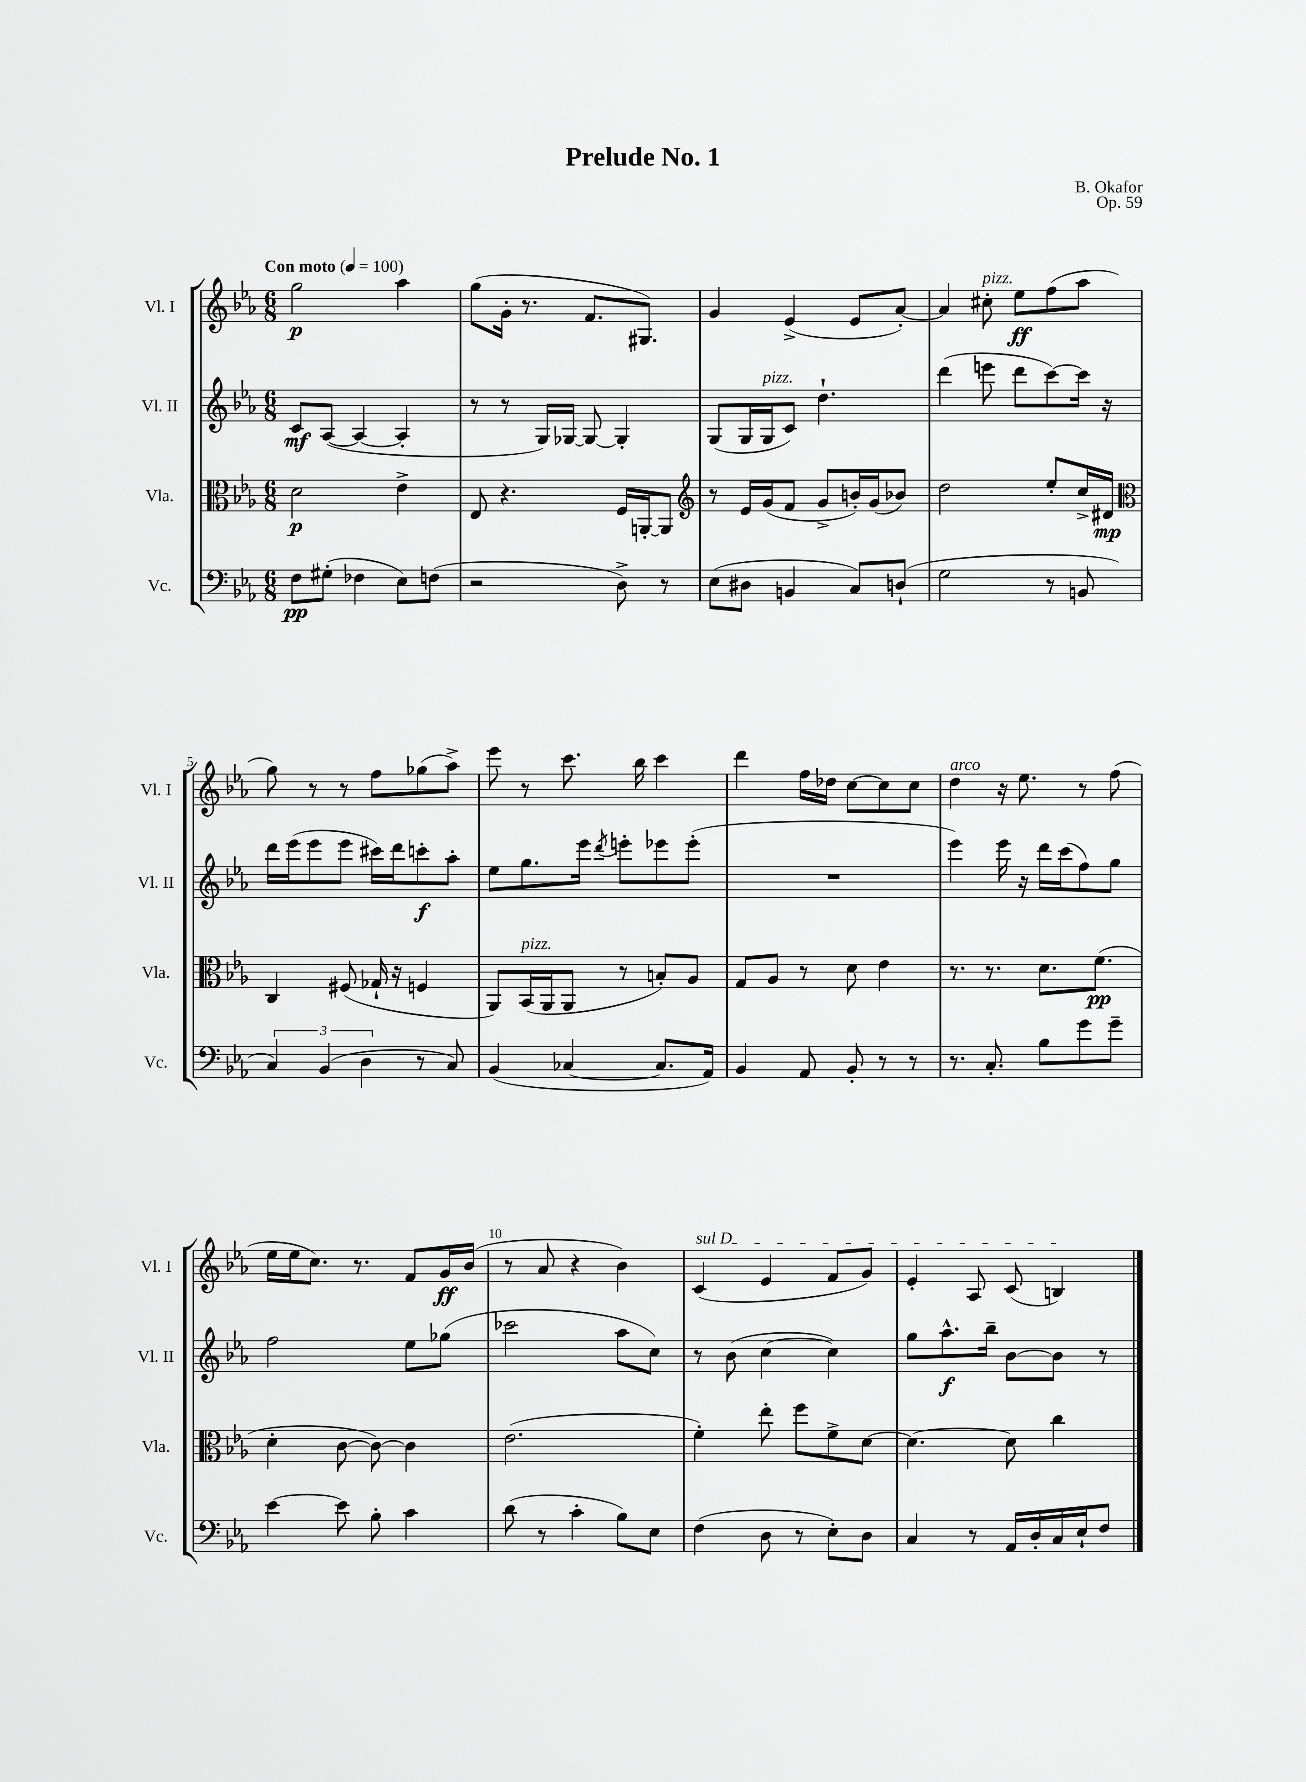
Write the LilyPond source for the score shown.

\header { title = "Prelude No. 1" composer = "B. Okafor" opus = "Op. 59" }
<<
\new StaffGroup <<
\new Staff = "s0" \with { instrumentName = "Vl. I" shortInstrumentName = "Vl. I" } {
    \clef treble \key ees \major \numericTimeSignature \time 6/8 \tempo "Con moto" 4 = 100
    g''2\p aes''4 |
    g''8( g'16-. r8. f'8. gis8.) |
    g'4 ees'4->( ees'8 aes'8~-.) |
    aes'4 cis''8-.^\markup { \italic "pizz." } ees''8\ff f''8( aes''8 |
    g''8) r8 r8 f''8 ges''8( aes''8->) |
    ees'''8 r8 c'''8. bes''16 c'''4 |
    d'''4 f''16 des''16 c''8~ c''8 c''8 |
    d''4^\markup { \italic "arco" } r16 ees''8. r8 f''8( |
    ees''16 ees''16 c''8.) r8. f'8 g'16\ff bes'16( |
    r8 aes'8 r4 bes'4) |
    \once \override TextSpanner.bound-details.left.text = \markup { \italic "sul D" } c'4\startTextSpan( ees'4 f'8 g'8) |
    ees'4-. aes8 c'8( b4\stopTextSpan) \bar "|." |
}
\new Staff = "s1" \with { instrumentName = "Vl. II" shortInstrumentName = "Vl. II" } {
    \clef treble \key ees \major \numericTimeSignature \time 6/8
    c'8\mf aes8~( aes4~ aes4-. |
    r8 r8 g16) ges16~ ges8~ ges4-. |
    g8( g16 g16^\markup { \italic "pizz." } c'8) d''4.-! |
    d'''4( e'''8 d'''8 c'''8~) c'''16 r16 |
    d'''16 ees'''16( ees'''8 ees'''8 cis'''16) d'''16 c'''8-.\f aes''8-. |
    ees''8 g''8. ees'''16 \acciaccatura { d'''8 } e'''8-. ees'''8 ees'''8-.( |
    R2. |
    ees'''4) ees'''16 r16 d'''16 c'''16( f''8) g''8 |
    f''2 ees''8 ges''8( |
    ces'''2 aes''8 c''8) |
    r8 bes'8( c''4~ c''4) |
    g''8 aes''8.-^\f bes''16-- bes'8~ bes'8 r8 \bar "|." |
}
\new Staff = "s2" \with { instrumentName = "Vla." shortInstrumentName = "Vla." } {
    \clef alto \key ees \major \numericTimeSignature \time 6/8
    d'2\p ees'4-> |
    ees8 r4. f16 a,16~-. a,8 |
    \clef treble r8 ees'16 g'16( f'8 g'8-> b'16-.) g'16( bes'8) |
    d''2 ees''8-. c''16-> dis'16\mp |
    \clef alto c4 fis8( ges16-! r16 f4 |
    aes,8) bes,16^\markup { \italic "pizz." }( aes,16 aes,8 r8 b8-.) aes8 |
    g8 aes8 r8 d'8 ees'4 |
    r8. r8. d'8. f'8.\pp( |
    d'4-. c'8~ c'8~) c'4 |
    ees'2.( |
    f'4-.) ees''8-. f''8 f'8-> d'8~ |
    d'4.~ d'8 c''4 \bar "|." |
}
\new Staff = "s3" \with { instrumentName = "Vc." shortInstrumentName = "Vc." } {
    \clef bass \key ees \major \numericTimeSignature \time 6/8
    f8\pp gis8-.( fes4 ees8) f8( |
    r2 d8->) r8 |
    ees8( dis8 b,4 c8) d8-!( |
    g2 r8 b,8 |
    \tuplet 3/2 { c4) bes,4( d4 } r8 c8) |
    bes,4( ces4~ ces8. aes,16) |
    bes,4 aes,8 bes,8-. r8 r8 |
    r8. c8.-. bes8 g'8 g'8-- |
    ees'4~ ees'8 bes8-. c'4 |
    d'8( r8 c'4-. bes8) ees8 |
    f4( d8 r8 ees8-.) d8 |
    c4 r8 aes,16 d16-. c16 ees16-! f8 \bar "|." |
}
>>
>>
\layout { \context { \Score \override BarNumber.break-visibility = ##(#f #t #t) barNumberVisibility = #(every-nth-bar-number-visible 5) } }
